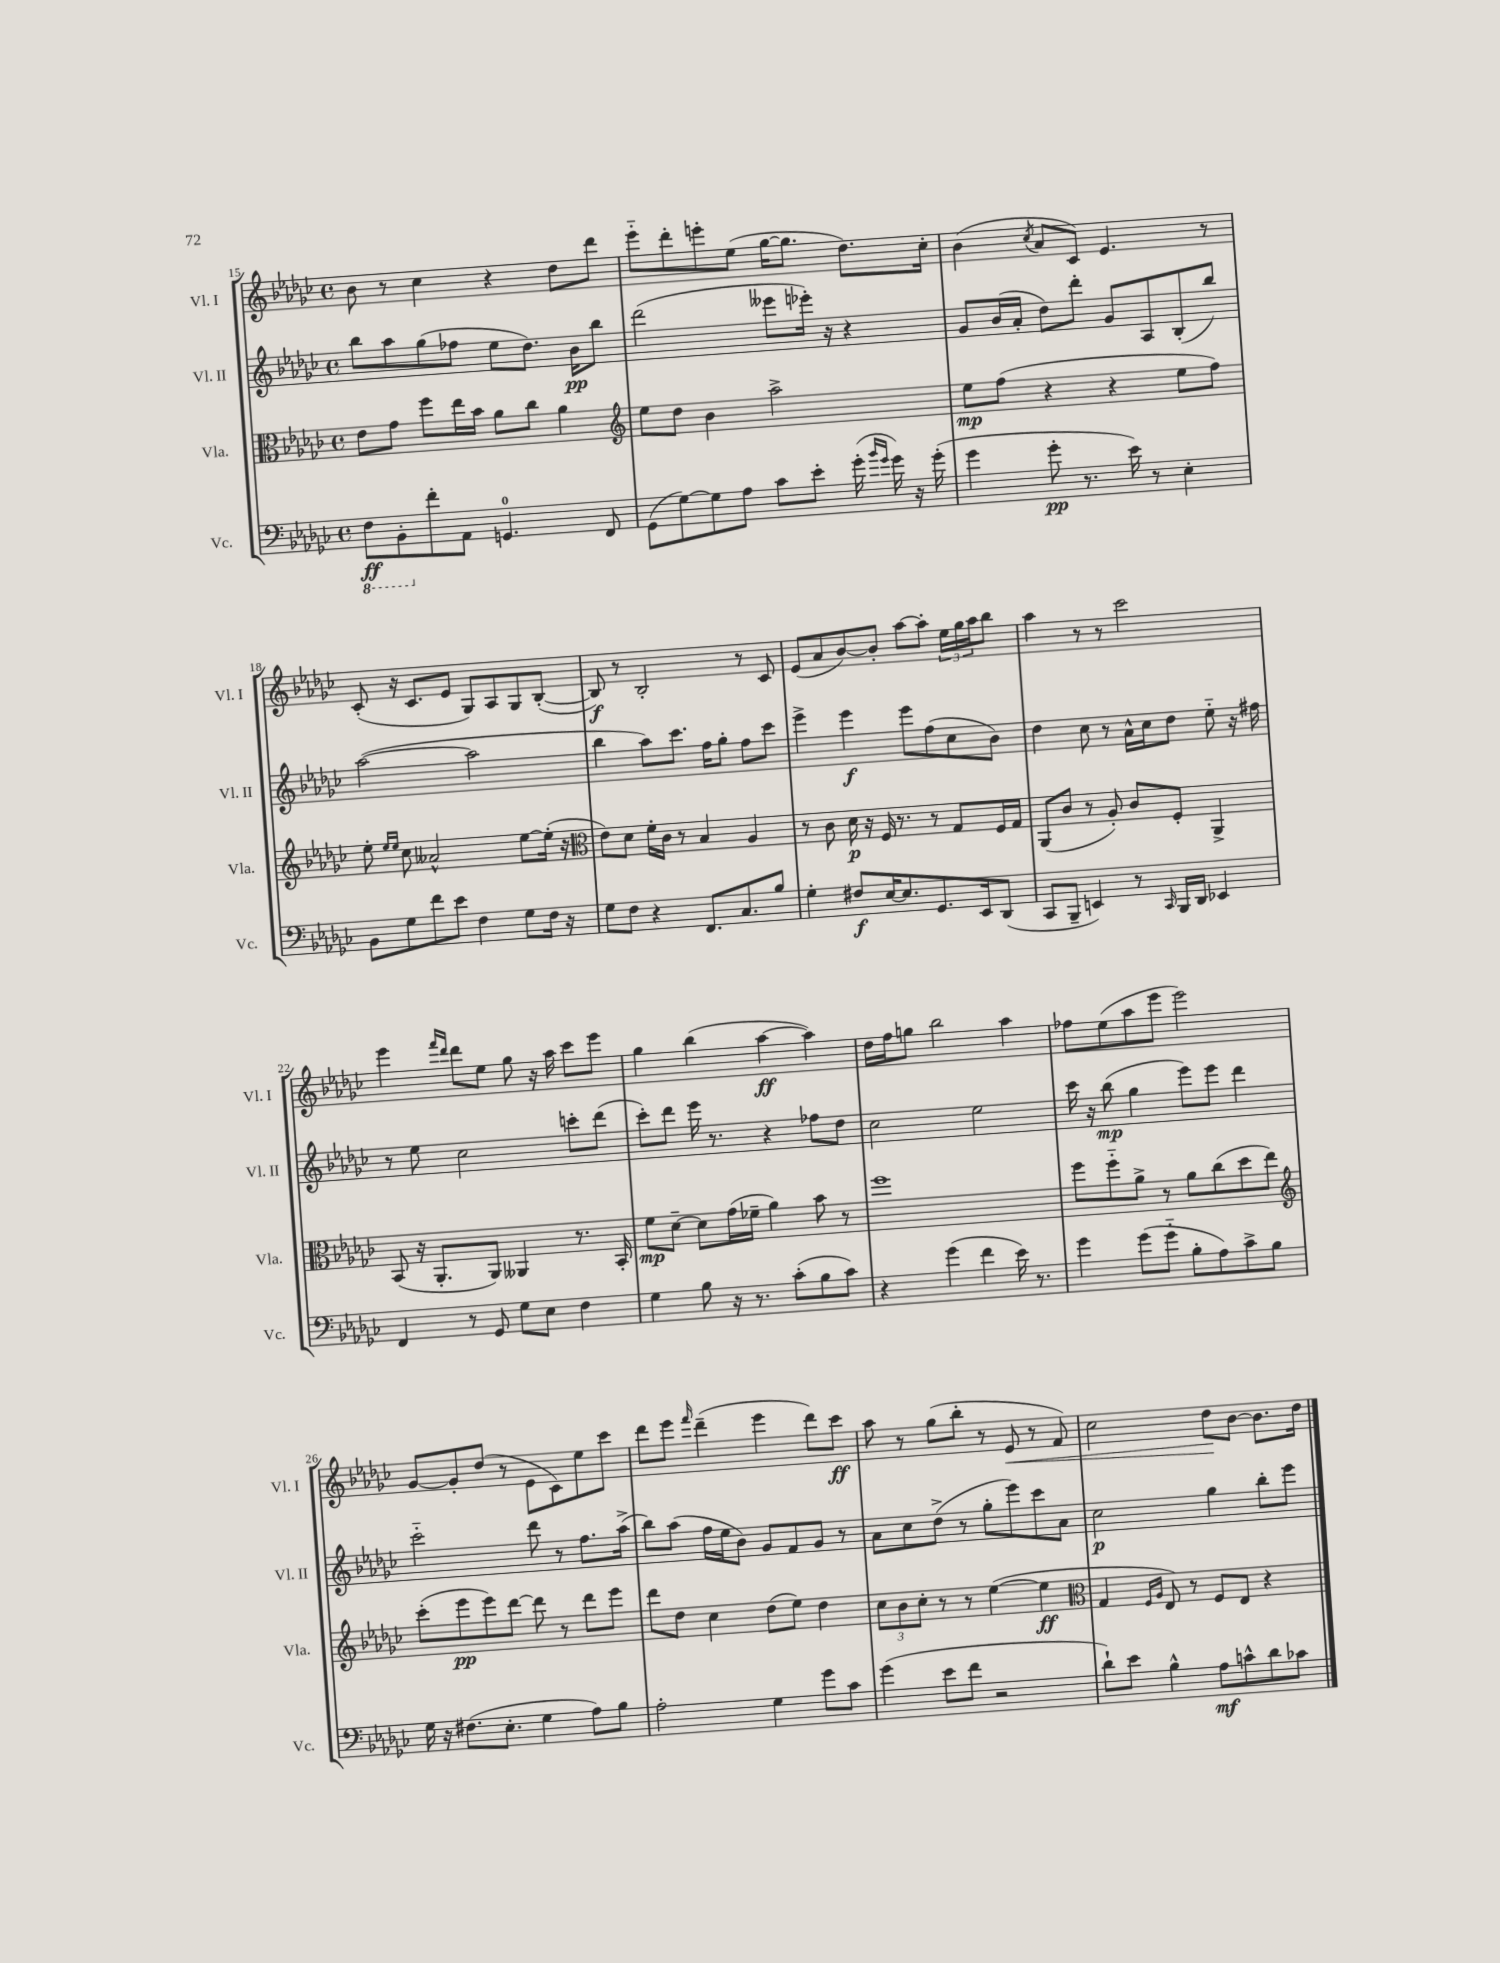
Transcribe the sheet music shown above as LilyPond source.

<<
\new StaffGroup <<
\new Staff = "s0" \with { instrumentName = "Vl. I" shortInstrumentName = "Vl. I" } {
    \clef treble \key ges \major \defaultTimeSignature \time 4/4
    bes'8 r8 ces''4 r4 des''8 des'''8 |
    ees'''8-_ des'''8-. e'''8-. ees''8( ges''16~ ges''8. des''8.) ces''16-. |
    bes'4( \acciaccatura { ces''8 } aes'8 ces'8) ees'4. r8 |
    ces'8-.( r16 ces'8. ees'8 ges8) aes8 ges8 bes8~-.( |
    bes8\f) r8 bes2-. r8 ces'8 |
    ees'8( aes'8 bes'8~) bes'8-. aes''8~ aes''8-. \tuplet 3/2 { ees''16 ges''16 aes''16 } bes''8 |
    aes''4 r8 r8 ces'''2 |
    ees'''4 \grace { f'''16 des'''16 } des'''8 ees''8 ges''8 r16 aes''16 ces'''8 ees'''8 |
    ges''4 bes''4( aes''4~\ff aes''4) |
    des''16 f''16 g''8 bes''2 aes''4 |
    fes''8 ees''8( aes''8 ees'''8 ees'''2) |
    ges'8~ ges'8-. des''8( r8 ees'8 ces'8) ees''8 ces'''8 |
    des'''8 ees'''8 \grace { f'''16 } des'''4--( ees'''4 des'''8) ces'''8\ff |
    aes''8 r8 ges''8( bes''8-. r8 ees'8\< r8 f'8) |
    ces''2 des''8\! bes'8~ bes'8. des''16 \bar "|." |
}
\new Staff = "s1" \with { instrumentName = "Vl. II" shortInstrumentName = "Vl. II" } {
    \clef treble \key ges \major \defaultTimeSignature \time 4/4
    bes''8 aes''8 ges''8( fes''8 ees''8 des''8.) bes'16\pp bes''8 |
    des'''2( eeses'''8 ees'''16-.) r16 r4 |
    ges'8 bes'16( aes'16-. des''8) des'''8-. ges'8 aes8 bes8-.( bes''8) |
    aes''2~( aes''2 |
    bes''4 aes''8) ces'''8. f''16 ges''8-. f''8 ces'''8 |
    ees'''4-> ees'''4\f ees'''8 f''8( ces''8 bes'8) |
    des''4 ces''8 r8 aes'16-^ ces''16 des''8 ees''8-_ r16 fis''16 |
    r8 ees''8 ces''2 c'''8-. des'''8( |
    ces'''8-.) des'''8 ees'''16 r8. r4 fes''8 des''8 |
    ces''2 ees''2 |
    ces'''16 r16 bes''8\mp( ges''4 ees'''8) ees'''8 des'''4 |
    ces'''2-_ des'''8 r8 f''8. aes''16->( |
    bes''8) aes''8( f''16 ees''16 bes'8) ges'8 f'8 ges'8 r8 |
    aes'8 ces''8 des''8->( r8 ges''8-. ees'''8) ces'''8 aes'8 |
    ces''2\p ges''4 bes''8-. ees'''8 \bar "|." |
}
\new Staff = "s2" \with { instrumentName = "Vla." shortInstrumentName = "Vla." } {
    \clef alto \key ges \major \defaultTimeSignature \time 4/4
    ees'8 ges'8 f''8 ees''16 bes'16 aes'8 ces''8 aes'4 |
    \clef treble ees''8 des''8 bes'4 aes''2-> |
    ees''8\mp f''8( r4 r4 ees''8 f''8) |
    ees''8-. \grace { ees''16 ees''16 } ces''8 aeses'2-^ ees''8~ ees''16-.( r16 |
    \clef alto ees'8) des'8 f'16-. ces'16 r8 bes4 aes4 |
    r8 ces'8 des'16\p r16 f16 r8. r8 ges8 f16 ges16 |
    aes,8( ces'8 r8 aes8-.) ces'8 f8-. aes,4-> |
    bes,8( r16 aes,8.-. aes,8) aeses,4 r8. bes,16-. |
    f'8\mp des'8~-- des'8 ges'16( fes'16-- aes'4) bes'8 r8 |
    f''1 |
    f''8 f''8-_ aes'8-> r8 aes'8 ces''8( des''8 ees''8) |
    \clef treble ces'''8-.( ees'''8\pp ees'''8) des'''8~ des'''8 r8 des'''8 ees'''8 |
    des'''8 des''8 ces''4 des''8( ees''8) des''4 |
    \tuplet 3/2 { ces''8 bes'8 ces''8-. } r8 r8 ees''4~( ees''4\ff |
    \clef alto ges4 \grace { f16 aes16 } ees8) r8 f8 ees8 r4 \bar "|." |
}
\new Staff = "s3" \with { instrumentName = "Vc." shortInstrumentName = "Vc." } {
    \clef bass \key ges \major \defaultTimeSignature \time 4/4
    \ottava #-1 f,8\ff bes,,8-. \ottava #0 f'8-. aes,8 g,4.-0 f,8 |
    ges,8( ges8~) ges8 aes8 ces'8 ees'8-. ges'16-.( \grace { bes'16 ges'16 } ges'16) r16 ges'16-.( |
    ges'4 ges'8-.\pp r8. ees'16) r8 ees4-. |
    bes,8 ges8 f'8 ees'8 f4 ges8 f16 r16 |
    ges8 f8 r4 f,8. ces8. bes8 |
    ges4-. fis8\f ees16~ ees8. ges,8. ees,16 des,8( |
    ces,8 bes,,8-- e,4) r8 \grace { ces,16 } bes,,16 des,16 ees,4 |
    f,4 r8 ges,8 ges8 ees8 f4 |
    ges4 bes8 r16 r8. ces'8-.( bes8 ces'8) |
    r4 ges'4( f'4 ees'16) r8. |
    ges'4 ges'8( ges'8-_ bes8-. aes8) ces'8-> bes8 |
    ges16 r16 fis8.( ees8.-. ges4 aes8) bes8 |
    aes2-. ges4 ges'8 ces'8 |
    ges'4( ees'8 f'8 r2 |
    des'8-!) ees'8 bes4-^ aes8\mf c'8-^ des'8 ces'8 \bar "|." |
}
>>
>>
\layout { \context { \Score currentBarNumber = #15 } }
